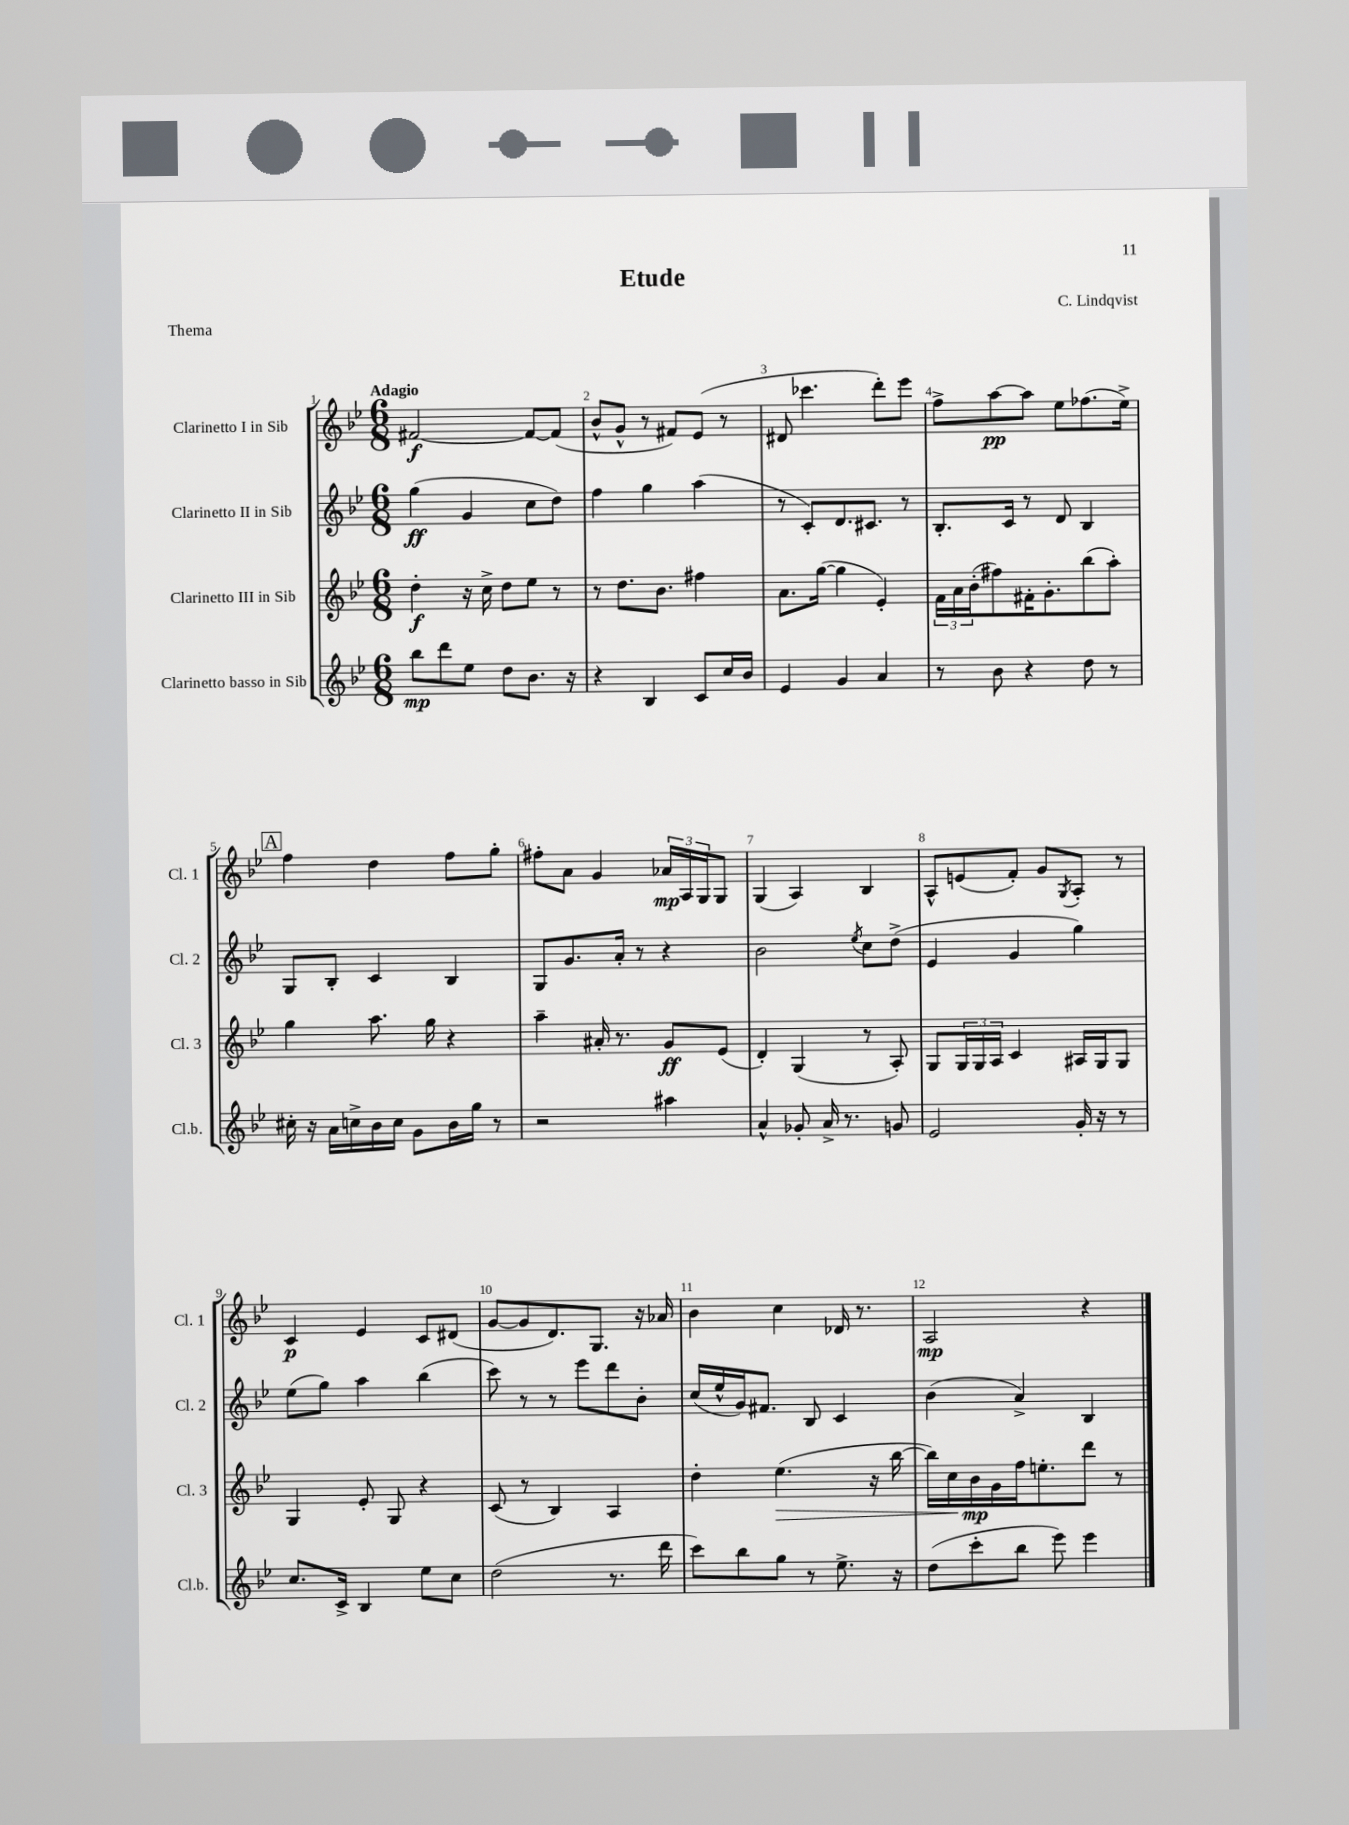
\header { title = "Etude" composer = "C. Lindqvist" piece = "Thema" }
<<
\new StaffGroup <<
\new Staff = "s0" \with { instrumentName = "Clarinetto I in Sib" shortInstrumentName = "Cl. 1" } {
    \clef treble \key bes \major \numericTimeSignature \time 6/8 \tempo "Adagio"
    fis'2~\f fis'8~ fis'8( |
    bes'8-^ g'8-^ r8 fis'8) ees'8( r8 |
    dis'8 ces'''4. d'''8-.) ees'''8 |
    f''8-> a''8~\pp a''8 ees''8 fes''8.( ees''16->) |
    \mark \markup { \box "A" } f''4 d''4 f''8 g''8-. |
    fis''8-. a'8 g'4 \tuplet 3/2 { aes'16\mp a16 g16 } g8 |
    g4( a4) bes4 |
    a8-^ e'8( f'8-.) g'8 \acciaccatura { g8 } a8-. r8 |
    c'4\p ees'4 c'8 dis'8( |
    g'8~ g'8 d'8.) g8. r16 aes'16 |
    bes'4 c''4 des'16 r8. |
    a2\mp r4 \bar "|." |
}
\new Staff = "s1" \with { instrumentName = "Clarinetto II in Sib" shortInstrumentName = "Cl. 2" } {
    \clef treble \key bes \major \numericTimeSignature \time 6/8
    g''4\ff( g'4 c''8 d''8) |
    f''4 g''4 a''4( |
    r8 c'8-.) d'8. cis'8. r8 |
    bes8.-. c'16 r8 d'8 bes4 |
    \mark \markup { \box "A" } g8 bes8-. c'4 bes4 |
    g8 g'8. a'16-. r8 r4 |
    bes'2 \acciaccatura { ees''8 } c''8 d''8->( |
    ees'4 g'4 g''4) |
    ees''8( g''8) a''4 bes''4( |
    c'''8) r8 r8 ees'''8 d'''8 bes'8-. |
    c''16( ees''16-^ g'16) fis'8. bes8 c'4 |
    bes'4( a'4->) bes4 \bar "|." |
}
\new Staff = "s2" \with { instrumentName = "Clarinetto III in Sib" shortInstrumentName = "Cl. 3" } {
    \clef treble \key bes \major \numericTimeSignature \time 6/8
    d''4-.\f r16 c''16-> d''8 ees''8 r8 |
    r8 d''8. bes'8. fis''4 |
    a'8. g''16~( g''4 ees'4-.) |
    \tuplet 3/2 { f'16 a'16 bes'16-.( } fis''8) fis'16-. g'8.-. bes''8( a''8-.) |
    \mark \markup { \box "A" } g''4 a''8. g''16 r4 |
    a''4-- ais'16-. r8. g'8\ff ees'8( |
    d'4-.) g4( r8 a8-.) |
    g8 \tuplet 3/2 { g16 g16 a16 } c'4 ais16 g16 g8 |
    g4 ees'8-. g8 r4 |
    c'8( r8 bes4) a4 |
    d''4-. ees''4.\>( r16 bes''16~ |
    bes''16) c''16\! bes'16\mp g'16 f''16 e''8.-. d'''8 r8 \bar "|." |
}
\new Staff = "s3" \with { instrumentName = "Clarinetto basso in Sib" shortInstrumentName = "Cl.b." } {
    \clef treble \key bes \major \numericTimeSignature \time 6/8
    bes''8\mp d'''8 ees''8 d''8 bes'8. r16 |
    r4 bes4 c'8 c''16 bes'16 |
    ees'4 g'4 a'4 |
    r8 bes'8 r4 d''8 r8 |
    \mark \markup { \box "A" } cis''16-. r16 a'16 c''16-> bes'16 c''16 g'8 bes'16 g''16 r8 |
    r2 ais''4 |
    a'4-^ ges'8-. a'16-> r8. g'8 |
    ees'2 g'16-. r16 r8 |
    c''8. c'16-> bes4 ees''8 c''8 |
    d''2( r8. d'''16 |
    c'''8) bes''8 g''8 r8 ees''8.-> r16 |
    d''8( c'''8-. bes''8 ees'''8) ees'''4 \bar "|." |
}
>>
>>
\layout { \context { \Score \override BarNumber.break-visibility = ##(#f #t #t) barNumberVisibility = #all-bar-numbers-visible } }
